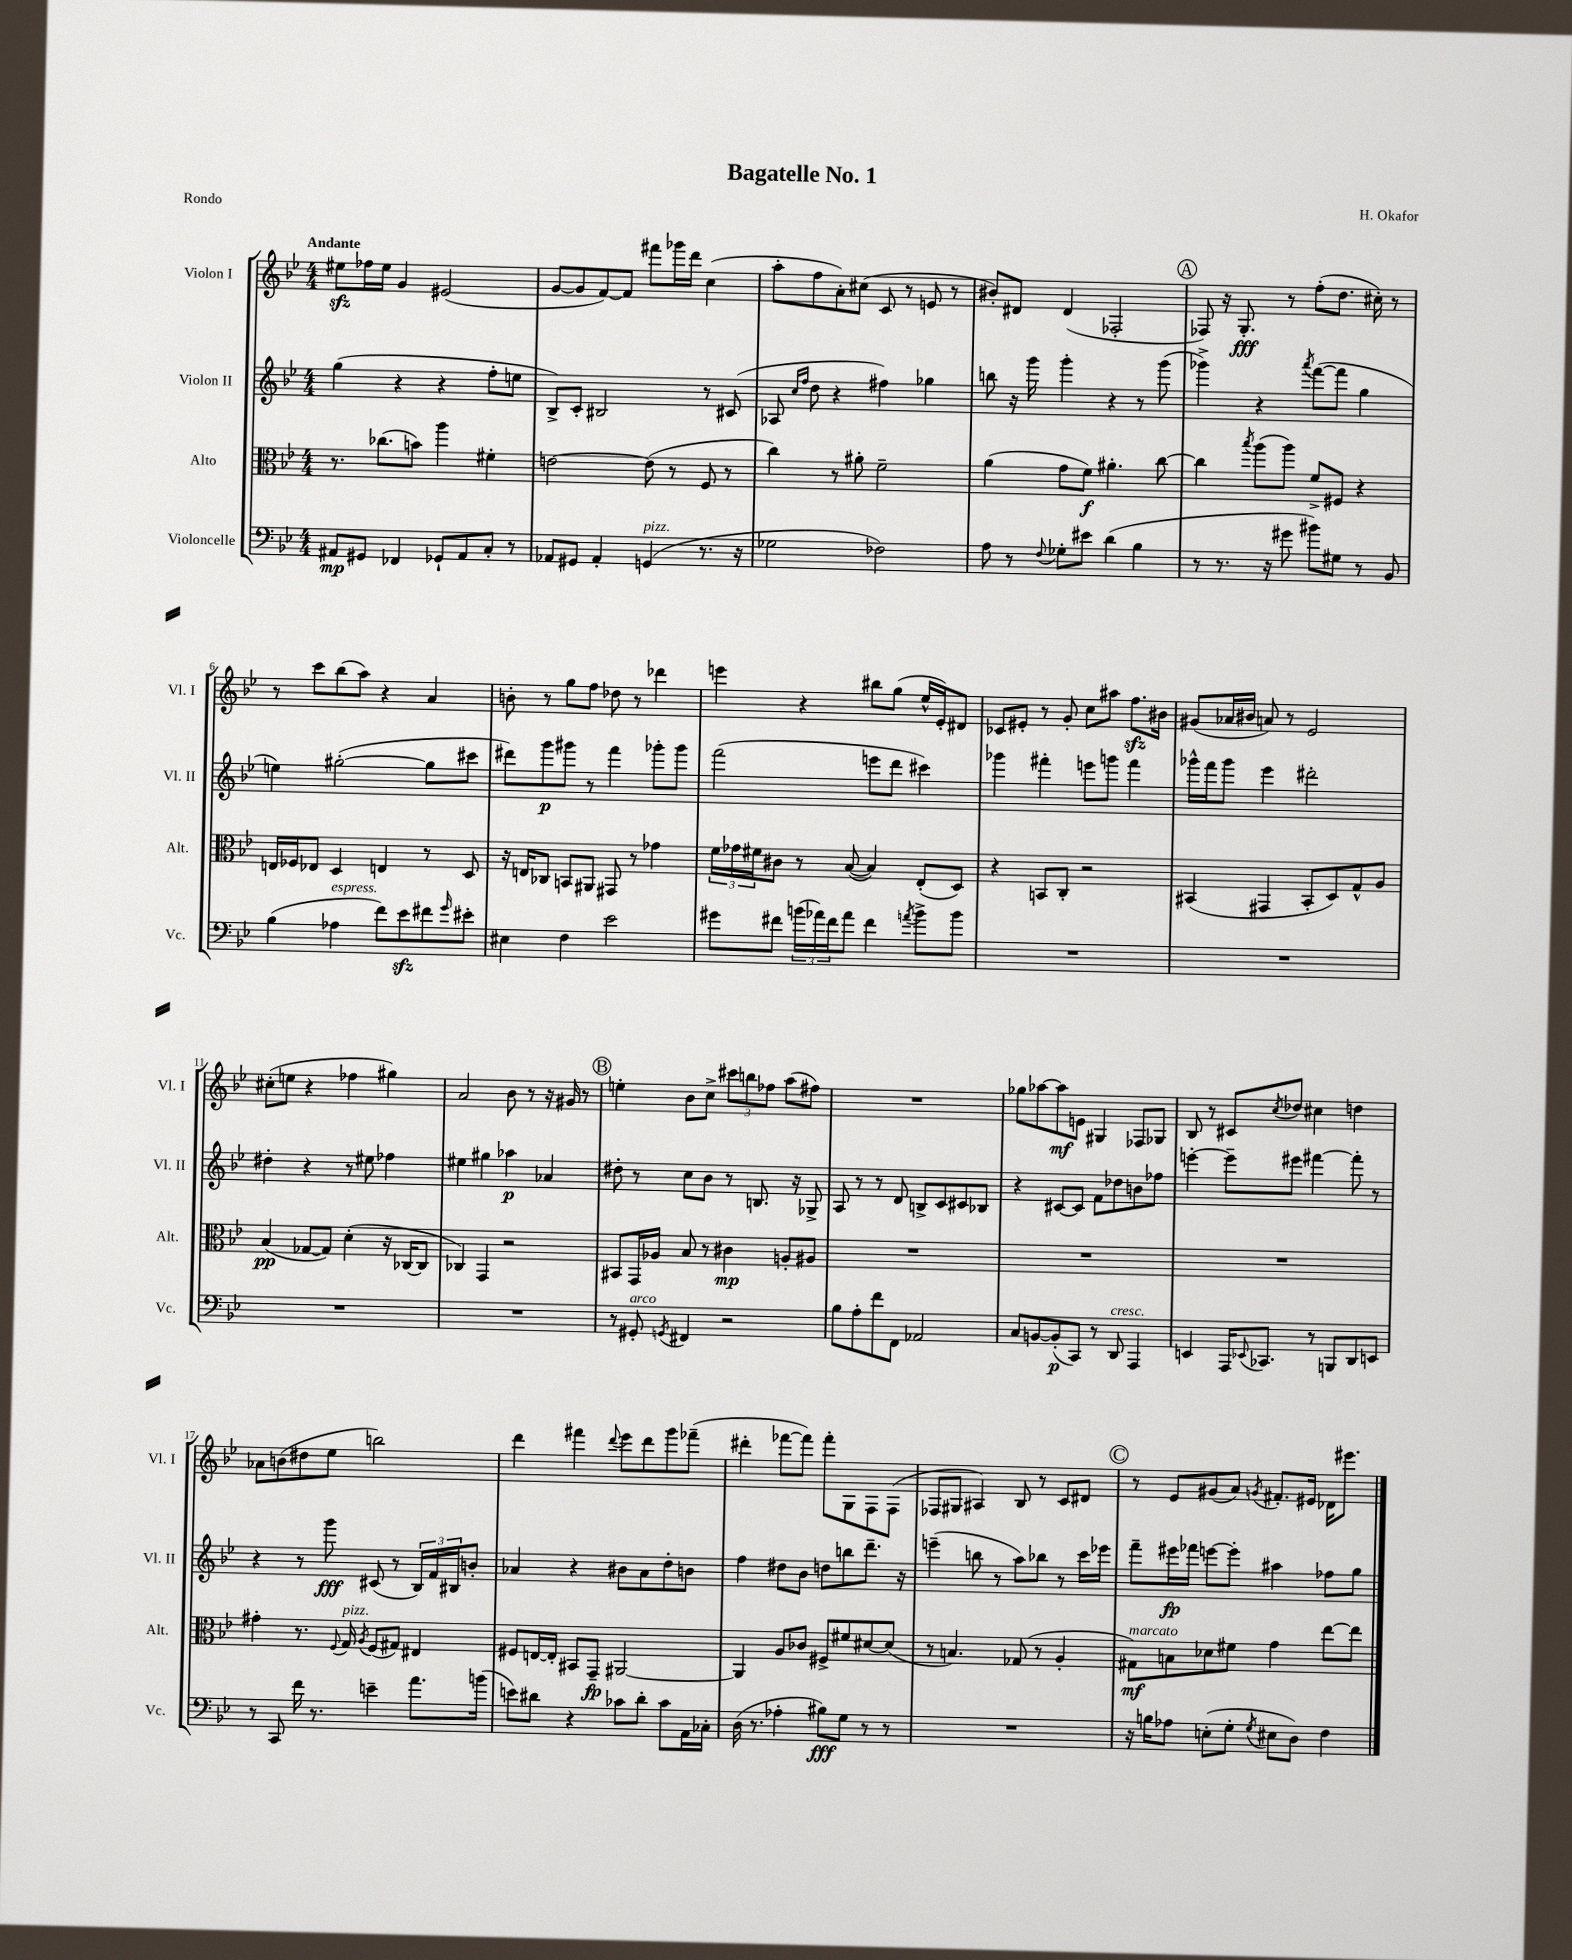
\header { title = "Bagatelle No. 1" composer = "H. Okafor" piece = "Rondo" }
<<
\new StaffGroup <<
\new Staff = "s0" \with { instrumentName = "Violon I" shortInstrumentName = "Vl. I" } {
    \clef treble \key bes \major \numericTimeSignature \time 4/4 \tempo "Andante"
    eis''8\sfz fes''16 eis''16 g'4 eis'2( |
    g'8~ g'8 f'8~) f'8 fis'''8 ges'''16 d'''16 c''4( |
    a''8-. f''8 a'8-.) cis''8( c'8 r8 e'8 r8 |
    bis'8-.) dis'8 dis'4( fes2-. |
    \mark \markup { \circle "A" } fes8) r16 g8.-.\fff r8 f''8-.( d''8. cis''16-.) r8 |
    r8 c'''8 bes''8( a''8) r4 a'4 |
    b'8-. r8 g''8 f''8 des''8 r8 des'''4 |
    e'''4 r4 bis''8 g''8( ees''16-^ ees'16-.) dis'8 |
    ces'8 eis'8-. r8 g'8-. c''8 ais''8 f''8.\sfz bis'16 |
    gis'8( aes'16 bis'16 a'8) r8 ees'2 |
    cis''8-.( e''8 r4 fes''4 gis''4) |
    a'2 bes'8 r8 r16 gis'16 r8 |
    \mark \markup { \circle "B" } e''4-. bes'8 c''8-> \tuplet 3/2 { cis'''8 b''8 fes''8 } a''8( fis''8) |
    R1 |
    ges''8 aes''8~ aes''8\mf e'8 gis4 fes8 ges8 |
    bes8 r8 cis'8 \acciaccatura { c''8 } des''8 cis''4 d''4 |
    aes'8 b'8( dis''8 ees''8 b''2) |
    d'''4 fis'''4 \appoggiatura { d'''8 } ees'''8 d'''8 g'''8 fes'''8--( |
    dis'''4-. fes'''8~ fes'''8) fes'''8-. g8 f8 f8( |
    fes8 gis8 ais4) bes8 r8 c'8 dis'8 |
    \mark \markup { \circle "C" } r8 ees'8 gis'8( a'8) \acciaccatura { g'8 } fis'8.-. eis'16 des'16 eis'''8. \bar "|." |
}
\new Staff = "s1" \with { instrumentName = "Violon II" shortInstrumentName = "Vl. II" } {
    \clef treble \key bes \major \numericTimeSignature \time 4/4
    g''4( r4 r4 f''8-. e''8 |
    bes8->) c'8-. bis2 r8 cis'8( |
    aes8 \grace { c''16 f''16 } d''8 r4 fis''4) ges''4 |
    b''8 r16 g'''16 g'''4-. r4 r8 g'''8( |
    \mark \markup { \circle "A" } ges'''4->) r4 \acciaccatura { a'''8 } f'''8~( f'''8 g''4 |
    e''4) gis''2~-.( gis''8 cis'''8 |
    dis'''8) g'''8\p gis'''8 r8 f'''4 ges'''8-. ges'''8 |
    f'''2( e'''8 d'''8 cis'''4) |
    ges'''4 fis'''4-. e'''8 g'''8 fis'''4 |
    ges'''16-^ f'''16 ges'''8 ees'''4 dis'''2-. |
    dis''4-. r4 r8 eis''8 fes''4 |
    eis''4 gis''4 aes''4\p aes'4 |
    \mark \markup { \circle "B" } dis''8-. r8 c''8 bes'8 r8 b8. r16 ges8-> |
    a8 r8 r8 d'8 b8-> c'8 cis'8 bes8 |
    r4 cis'8~ cis'8 f'8 des''8 b'8 fes''8 |
    e'''4~-. e'''8-- eis'''8 fis'''4~ fis'''8-. r8 |
    r4 r8 g'''8\fff cis'8( r8 \tuplet 3/2 { bes16) f'16 bis16 } b'8-. |
    aes'4 r4 bis'8 aes'8 d''8-. b'8 |
    f''4 dis''8 bes'8 d''8 b''8 d'''8.-- r16 |
    e'''4--( b''8 r8 a''8) bes''8 r8 c'''16 ees'''16 |
    \mark \markup { \circle "C" } f'''8-- eis'''16\fp fes'''16 e'''8~ e'''8-. ais''4 fes''8 g''8 \bar "|." |
}
\new Staff = "s2" \with { instrumentName = "Alto" shortInstrumentName = "Alt." } {
    \clef alto \key bes \major \numericTimeSignature \time 4/4
    r8. ces''8.( b'8) a''4 fis'4-. |
    e'2~ e'8( r8 f8 r8 |
    c''4) r8 ais'8-. f'2-- |
    a'4( g'8 f'8\f) ais'4.-. c''8~ |
    \mark \markup { \circle "A" } c''4 \acciaccatura { bes''8 } a''8( a''8) f'8-> fis8 r4 |
    e16 fes16 ees8 d4 e4 r8 d8 |
    r16 e16 ces8 b,8 ais,8 gis,8 r8 ges'4 |
    \tuplet 3/2 { f'16 ges'16 fis'16 } cis'8 r8 bes8~( bes4) ees8-.( d8) |
    r4 b,8 c8-. r2 |
    bis,4( gis,4 bis,8-. d8) g8-^ a8 |
    bes4\pp( ges8~ ges8) d'4-.( r16 ces16~ ces8 |
    ces4) g,4 r2 |
    \mark \markup { \circle "B" } bis,8 g,16 aes16 bes8 r8 cis'4\mp a8-. ais8 |
    R1 |
    R1 |
    R1 |
    gis'4-. r8. \appoggiatura { f8 } g16^\markup { \italic "pizz." } \acciaccatura { a8 } f8( gis8) eis4 |
    fis8 e16~ e16-. bis,8 g,8--\fp ais,2~ |
    ais,4 a8 ces'8 fis8-> fis'8 dis'8~ dis'8( |
    r8 b4.) ges8( r8 a4-. |
    \mark \markup { \circle "C" } gis8\mf^\markup { \italic "marcato" }) b8 des'8 fis'8 g'4 ees''8~ ees''8 \bar "|." |
}
\new Staff = "s3" \with { instrumentName = "Violoncelle" shortInstrumentName = "Vc." } {
    \clef bass \key bes \major \numericTimeSignature \time 4/4
    ais,8\mp gis,8 fes,4 ges,8-! ais,8 c8-. r8 |
    aes,8 gis,8 aes,4-. g,4^\markup { \italic "pizz." }( r8. r16 |
    ges2 fes2) |
    a8 r8 \appoggiatura { f8 } ges8-. eis'8 d'4( bes4 |
    \mark \markup { \circle "A" } r8 r8. r16 gis'8 bis'8) gis8 r8 bes,8 |
    bes4( aes4^\markup { \italic "espress." } f'8) ees'8\sfz fis'8 \grace { g'16 } eis'8-. |
    eis4 f4 ees'2 |
    gis'8 fis'8 \tuplet 3/2 { b'16( aes'16) fis'16 } aes'8 fis'4 \acciaccatura { a'8 } b'8-> b'8 |
    R1 |
    R1 |
    R1 |
    R1 |
    \mark \markup { \circle "B" } r8 gis,8-.^\markup { \italic "arco" } \acciaccatura { g,8 } fis,4 r2 |
    bes8 a8-. f'8 f,8 aes,2 |
    c8 b,8~ b,8-.\p( c,8) r8 d,8^\markup { \italic "cresc." } a,,4 |
    e,4 a,,16 \appoggiatura { ees,8 } ces,8. r8 b,,8 d,8 e,8 |
    r8 c,8 f'16 r8. e'4-- a'8. b'16( |
    e'8) dis'8 r4 ces'8 dis'8-. ces'8 a,16 ces16-. |
    d16( r8. aes4-. bis8\fff) g8 r8 r8 |
    R1 |
    \mark \markup { \circle "C" } r16 b16 aes8 e8-.( g8-. \acciaccatura { g8 } eis8 d8) f4 \bar "|." |
}
>>
>>
